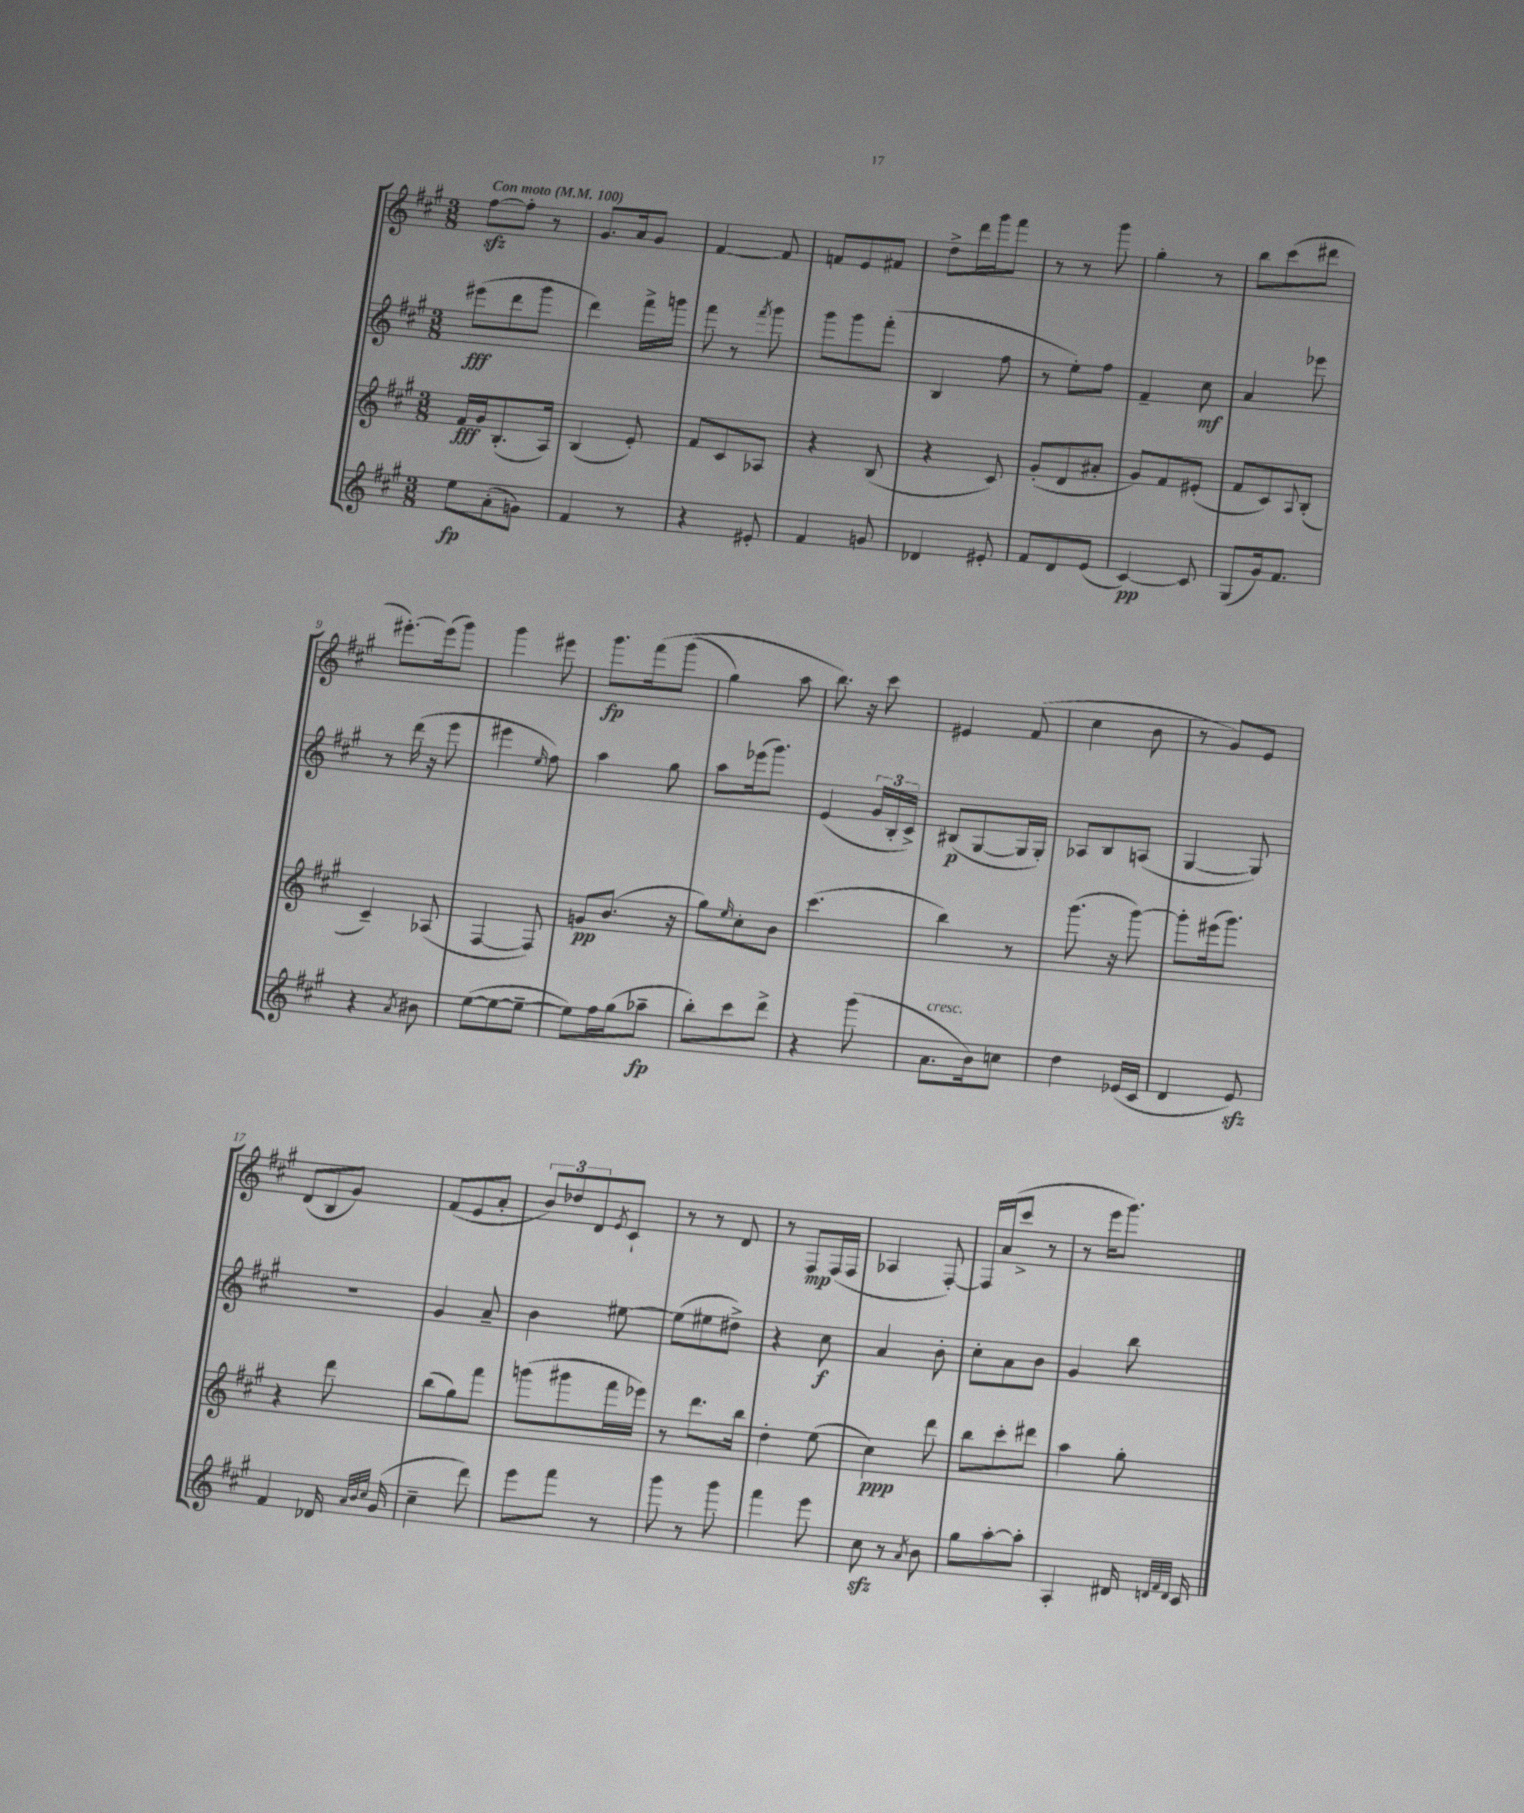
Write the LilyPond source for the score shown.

<<
\new StaffGroup <<
\new Staff = "s0" {
    \clef treble \key a \major \numericTimeSignature \time 3/8 \tempo "Con moto" 4 = 100
    fis''8~\sfz fis''8-. r8 |
    gis'8. a'16 gis'8 |
    fis'4~ fis'8 |
    f'8 e'8 fis'8 |
    d''8-> d'''16 gis'''16 fis'''8 |
    r8 r8 gis'''8 |
    gis''4-. r8 |
    b''8 cis'''8( dis'''8 |
    eis'''8.~-.) eis'''16( gis'''8) |
    gis'''4 eis'''8 |
    gis'''8.\fp fis'''16\( gis'''8( |
    gis''4) a''8 |
    b''8.\) r16 cis'''8 |
    eis'4 fis'8( |
    cis''4 b'8 |
    r8 gis'8) e'8 |
    d'8( b8 gis'8) |
    fis'8( e'8 a'8-. |
    \tuplet 3/2 { b'8) des''8 d'8 } \acciaccatura { e'8 } cis'8-! |
    r8 r8 d'8 |
    r8 fis8\mp fis16( fis16 |
    aes4 fis8~-.) |
    fis16 a'16( cis'''8-> r8 |
    r8 e'''16 gis'''8.) \bar "|." |
}
\new Staff = "s1" {
    \clef treble \key a \major \numericTimeSignature \time 3/8
    eis'''8\fff( d'''8 gis'''8 |
    d'''4) fis'''16-> g'''16 |
    fis'''8 r8 \acciaccatura { fis'''8 } gis'''8 |
    gis'''8 gis'''8 fis'''8-.( |
    b4 fis''8 |
    r8 e''8-.) fis''8 |
    fis'4-- cis''8\mf |
    a'4 ees'''8 |
    r8 d'''16( r16 e'''8 |
    eis'''4 \grace { e''16 } fis''8) |
    a''4 gis''8 |
    a''8 ees'''16( gis'''8.) |
    e'4( \tuplet 3/2 { gis'16 b16-. cis'16->) } |
    bis8\p( gis8~ gis16 gis16-.) |
    aes8 b8 a8( |
    gis4~ gis8) |
    R4. |
    gis'4 a'8-- |
    b'4 eis''8~ |
    eis''8( eis''8 dis''8->) |
    r4 cis''8\f |
    a'4 b'8-. |
    cis''8-. a'8 b'8 |
    gis'4 b''8 \bar "|." |
}
\new Staff = "s2" {
    \clef treble \key a \major \numericTimeSignature \time 3/8
    fis'16\fff gis'16 b8.-.( a16) |
    b4( e'8-.) |
    fis'8 cis'8 aes8 |
    r4 b8( |
    r4 cis'8) |
    gis'8-.( d'8 ais'8-. |
    gis'8) fis'8 eis'8-.( |
    fis'8 cis'8) \appoggiatura { a8 } b8-.( |
    cis'4--) aes8( |
    fis4~ fis8) |
    g'8\pp b'8.( r16 |
    gis''8) \grace { e''16 } cis''8-. b'8 |
    cis'''4.( |
    b''4) r8 |
    gis'''8.( r16 gis'''8~) |
    gis'''8-. eis'''16( gis'''8.) |
    r4 d'''8 |
    b''8( gis''8) fis'''8 |
    g'''8( gis'''8 fis'''16 ees'''16) |
    r8 d'''8. b''16 |
    d''4-. e''8( |
    cis''4\ppp) d'''8 |
    b''8 cis'''8-. dis'''8 |
    a''4 gis''8-. \bar "|." |
}
\new Staff = "s3" {
    \clef treble \key a \major \numericTimeSignature \time 3/8
    e''8\fp a'8-.( g'8) |
    fis'4 r8 |
    r4 eis'8-. |
    fis'4 g'8 |
    des'4 eis'8-. |
    fis'8 d'8 e'8( |
    cis'4~\pp) cis'8 |
    gis8( gis'16) fis'8. |
    r4 \acciaccatura { a'8 } bis'8 |
    e''8~( e''8~ e''8~-- |
    e''8) fis''16 gis''16( aes''8--\fp |
    b''8-.) cis'''8 d'''8-> |
    r4 gis'''8( |
    a'8.^\markup { \italic "cresc." } b'16) c''8 |
    d''4 ees'16( cis'16 |
    d'4 e'8\sfz) |
    fis'4 des'16 \grace { a'32 b'32 cis''32 } gis'16( |
    cis''4-- d'''8) |
    e'''8 fis'''8 r8 |
    gis'''8 r8 gis'''8 |
    fis'''4 e'''8 |
    cis''8\sfz r8 \acciaccatura { a'8 } b'8 |
    gis''8 a''8~-. a''8-. |
    a4-. dis'16 \grace { d'32 fis'32 d'32 } cis'16 \bar "|." |
}
>>
>>
